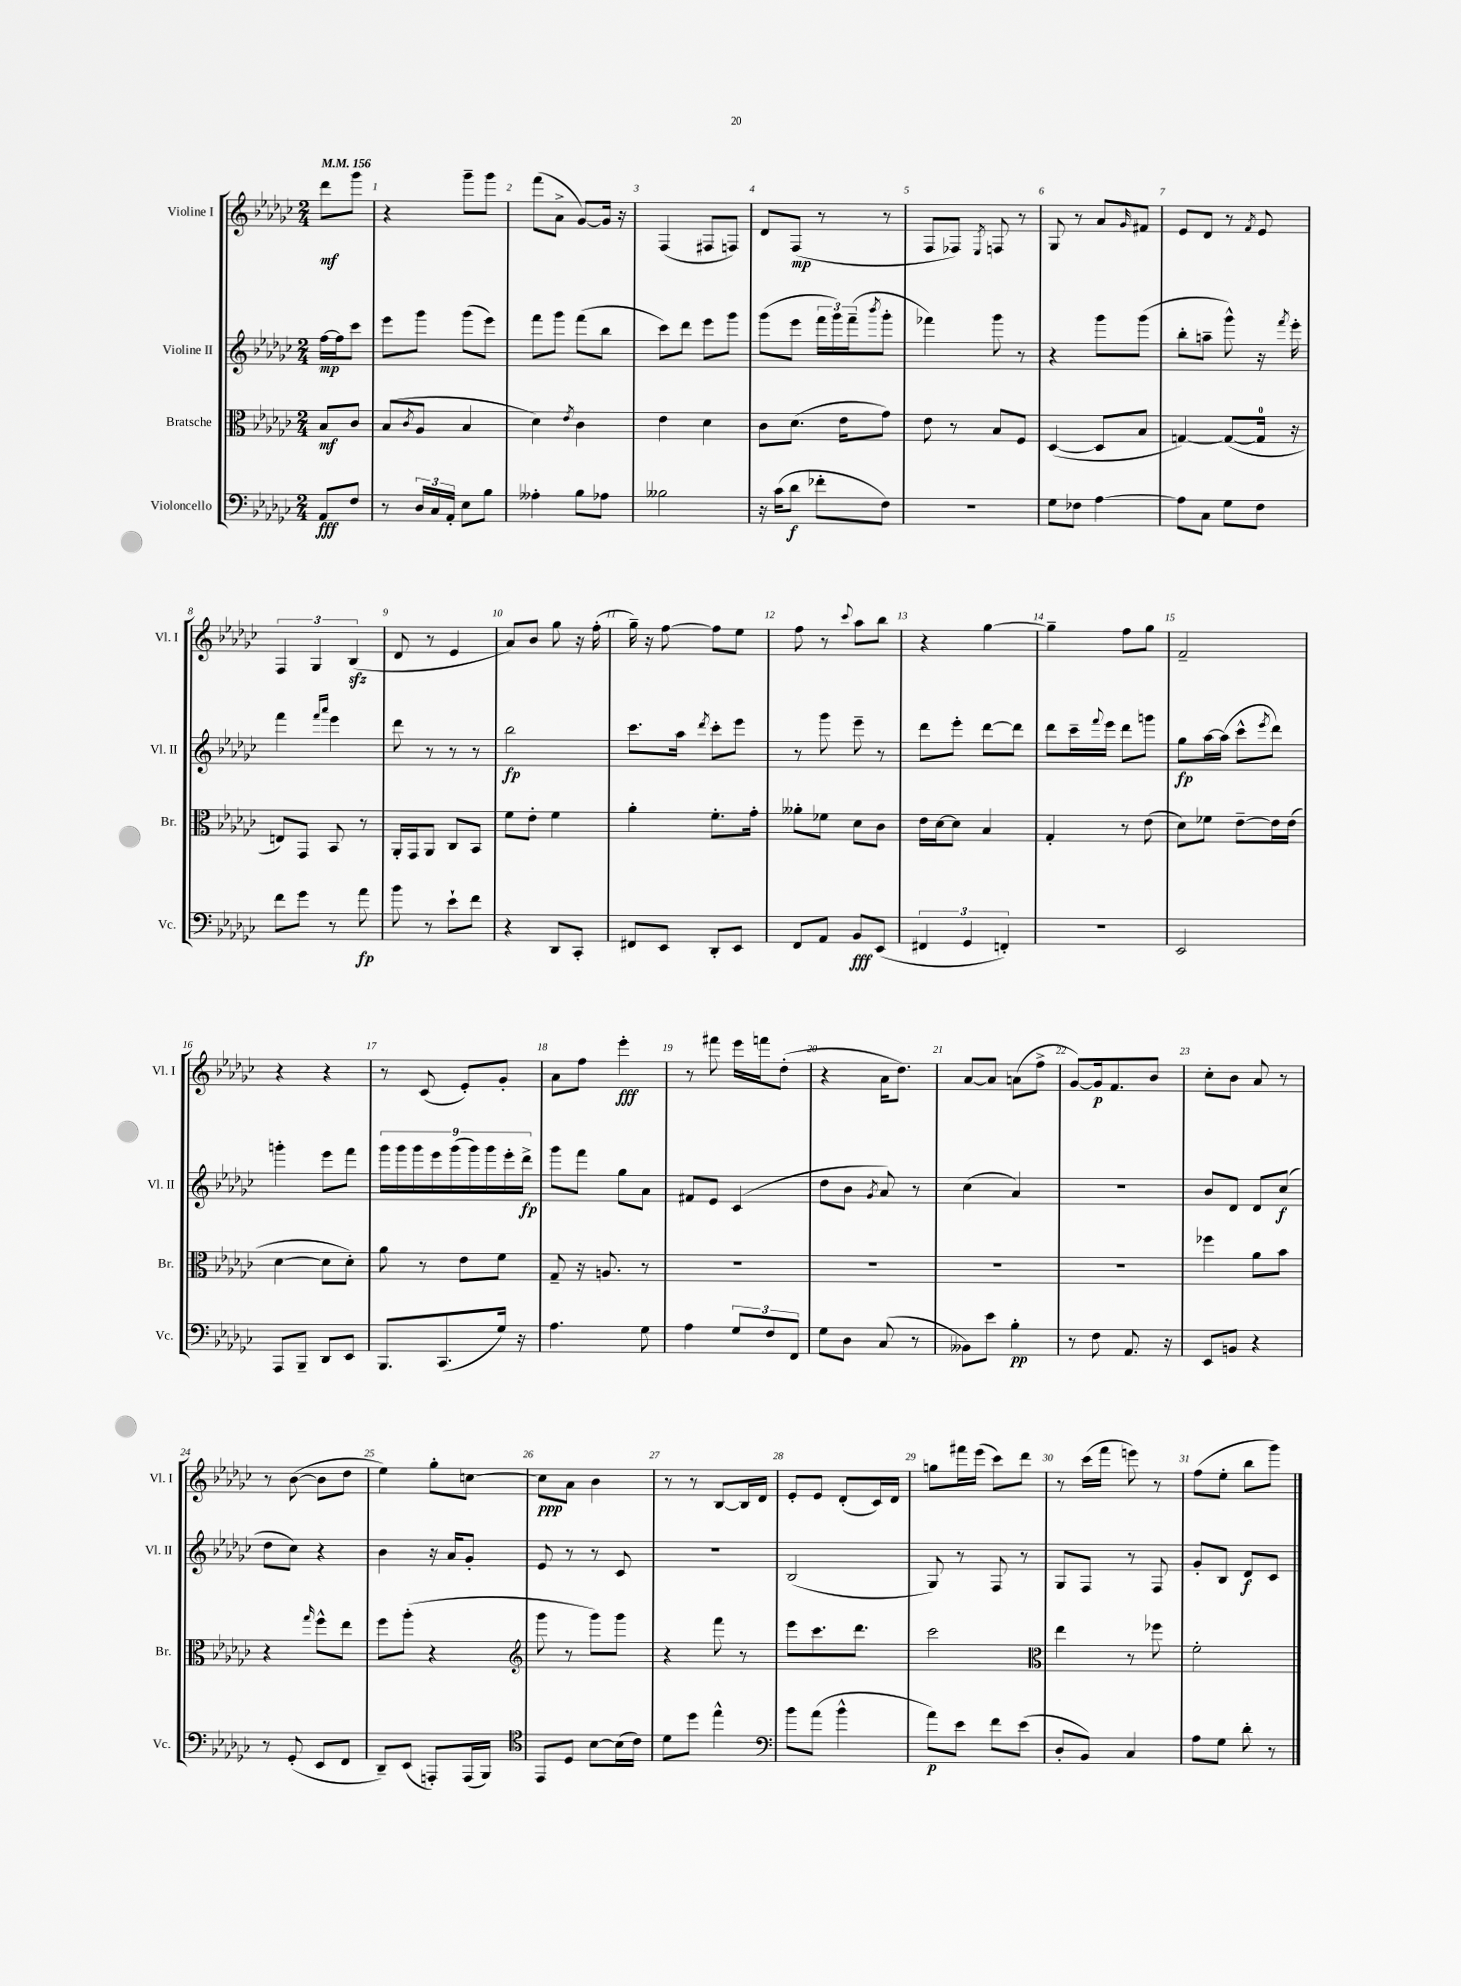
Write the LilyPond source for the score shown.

<<
\new StaffGroup <<
\new Staff = "s0" \with { instrumentName = "Violine I" shortInstrumentName = "Vl. I" } {
    \clef treble \key ges \major \numericTimeSignature \time 2/4 \partial 4 \tempo 4 = 156
    des'''8\mf ges'''8 |
    r4 ges'''8-- ges'''8 |
    f'''8( aes'8-> ges'8~) ges'16 r16 |
    f4( fis8 f8) |
    des'8 f8\mp( r8 r8 |
    f8 fes8) \acciaccatura { ees8 } f8 r8 |
    ges8 r8 aes'8 \grace { ges'16 } fis'8 |
    ees'8 des'8 r8 \acciaccatura { f'8 } ees'8 |
    \tuplet 3/2 { f4 ges4 bes4\sfz( } |
    des'8 r8 ees'4 |
    aes'8) bes'8 ges''8 r16 f''16-.( |
    ges''16--) r16 f''8~ f''8 ees''8 |
    f''8 r8 \appoggiatura { ces'''8 } aes''8 bes''8 |
    r4 ges''4~ |
    ges''4-- f''8 ges''8 |
    f'2-- |
    r4 r4 |
    r8 ces'8( ees'8-.) ges'8-. |
    aes'8 f''8 ees'''4-.\fff |
    r8 fis'''8 ees'''16 f'''16 des''8-.( |
    r4 aes'16 des''8.) |
    aes'8~ aes'8 a'8( f''8-> |
    ges'8~) ges'16\p f'8. bes'8 |
    ces''8-. bes'8 aes'8 r8 |
    r8 bes'8~( bes'8 des''8 |
    ees''4) ges''8-. c''8~ |
    c''8\ppp aes'8 bes'4 |
    r8 r8 bes8~ bes16 des'16 |
    ees'8-. ees'8 des'8-.( ces'16) des'16 |
    g''8 fis'''16 ees'''16( ces'''8) des'''8 |
    r8 ces'''16( f'''16 e'''8) r8 |
    f''8( ees''8-. bes''8 ges'''8) \bar "|." |
}
\new Staff = "s1" \with { instrumentName = "Violine II" shortInstrumentName = "Vl. II" } {
    \clef treble \key ges \major \numericTimeSignature \time 2/4 \partial 4
    f''16~\mp f''16 ces'''8 |
    ees'''8 ges'''8 ges'''8( ees'''8) |
    f'''8 ges'''8 f'''8( bes''8 |
    ces'''8) des'''8 ees'''8 ges'''8 |
    ges'''8( ees'''8 \tuplet 3/2 { f'''16 ges'''16) f'''16--( } \acciaccatura { bes'''8 } ges'''8-. |
    fes'''4) ges'''8 r8 |
    r4 ges'''8 ges'''8( |
    bes''8-. a''8-- ges'''8-^) r16 \acciaccatura { f'''8 } ees'''16-. |
    f'''4 \grace { f'''16 aes'''16 } ees'''4 |
    des'''8 r8 r8 r8 |
    bes''2\fp |
    ces'''8. aes''16 \acciaccatura { des'''8 } ces'''8-. ees'''8 |
    r8 ges'''8 ees'''8-- r8 |
    des'''8 ees'''8-. des'''8~ des'''8 |
    des'''8 ces'''16-- \appoggiatura { f'''8 } ees'''16 des'''8 g'''8 |
    ges''8\fp aes''16~ aes''16( ces'''8-^ \acciaccatura { ees'''8 } des'''8) |
    g'''4-. ees'''8 f'''8 |
    \tuplet 9/8 { ges'''16 ges'''16 ges'''16 ees'''16 ges'''16( ges'''16) ges'''16 ees'''16-. des'''16->\fp } |
    ges'''8 f'''8 ges''8 aes'8 |
    fis'8 ees'8 ces'4( |
    des''8 bes'8 \acciaccatura { ges'8 } aes'8) r8 |
    ces''4( aes'4) |
    R2 |
    bes'8 des'8 des'8 ces''8\f( |
    des''8 ces''8) r4 |
    bes'4 r16 aes'16 ges'8-. |
    ees'8 r8 r8 ces'8 |
    R2 |
    bes2( |
    ges8) r8 f8 r8 |
    ges8 f8 r8 f8 |
    ges'8-. bes8 des'8\f ces'8 \bar "|." |
}
\new Staff = "s2" \with { instrumentName = "Bratsche" shortInstrumentName = "Br." } {
    \clef alto \key ges \major \numericTimeSignature \time 2/4 \partial 4
    bes8\mf ces'8 |
    bes8( \acciaccatura { ces'8 } aes8 bes4 |
    des'4) \acciaccatura { ees'8 } ces'4 |
    ees'4 des'4 |
    ces'8 des'8.( ees'16 ges'8) |
    ees'8 r8 bes8 f8 |
    des4~( des8 bes8 |
    g4~) g8~( g16-0 r16 |
    e8) ges,8 bes,8 r8 |
    aes,16-. ges,16 aes,8 ces8 bes,8 |
    f'8 ees'8-. f'4 |
    aes'4-. f'8.-. ges'16-. |
    aeses'8-. fes'8 des'8 ces'8 |
    ees'16 des'16~ des'8 bes4 |
    ges4-. r8 ees'8( |
    des'8) fes'8 ees'8~-- ees'16 ees'16( |
    des'4~ des'8 des'8-.) |
    aes'8 r8 ees'8 f'8 |
    ges8-- r16 a8. r8 |
    R2 |
    R2 |
    R2 |
    R2 |
    fes''4 aes'8 bes'8 |
    r4 \grace { ges''16 } f''8-^ ees''8 |
    f''8 aes''8-.( r4 |
    \clef treble ges'''8 r8 ges'''8) ges'''8 |
    r4 f'''8 r8 |
    ees'''8 ces'''8. des'''8. |
    ces'''2 |
    \clef alto ees''4 r8 fes''8 |
    f'2-. \bar "|." |
}
\new Staff = "s3" \with { instrumentName = "Violoncello" shortInstrumentName = "Vc." } {
    \clef bass \key ges \major \numericTimeSignature \time 2/4 \partial 4
    aes,8\fff f8 |
    r8 \tuplet 3/2 { des16 ces16 aes,16-. } ees8 bes8 |
    aeses4-. bes8 aes8 |
    beses2 |
    r16 ces'16( des'8\f fes'8-. f8) |
    R2 |
    ges8 fes8 aes4~ |
    aes8 ces8 ges8 f8 |
    f'8 ges'8 r8 aes'8\fp |
    bes'8 r8 ees'8-! f'8 |
    r4 des,8 ces,8-. |
    fis,8 ees,8 des,8-. ees,8 |
    f,8 aes,8 bes,8\fff ees,8( |
    \tuplet 3/2 { fis,4 ges,4 f,4-.) } |
    R2 |
    ees,2 |
    aes,,8 bes,,8-- des,8 ees,8 |
    bes,,8. ces,8.( ges16) r16 |
    aes4. ges8 |
    aes4 \tuplet 3/2 { ges8 f8 f,8 } |
    ges8 des8 ces8( r8 |
    beses,8) ees'8 bes4-.\pp |
    r8 f8 aes,8. r16 |
    ees,8 b,8 r4 |
    r8 ges,8-.( ees,8 f,8 |
    des,8--) ees,8( a,,8-.) a,,16( bes,,16) |
    \clef tenor ees,8 des8 bes8~ bes16( ces'16) |
    des'8 des''8 ees''4-^ |
    \clef bass bes'8 aes'8( bes'4-^ |
    aes'8\p) ees'8 f'8 ees'8( |
    des8-. bes,8) ces4 |
    aes8 ges8 des'8-. r8 \bar "|." |
}
>>
>>
\layout { \context { \Score \override BarNumber.break-visibility = ##(#f #t #t) barNumberVisibility = #all-bar-numbers-visible } }
